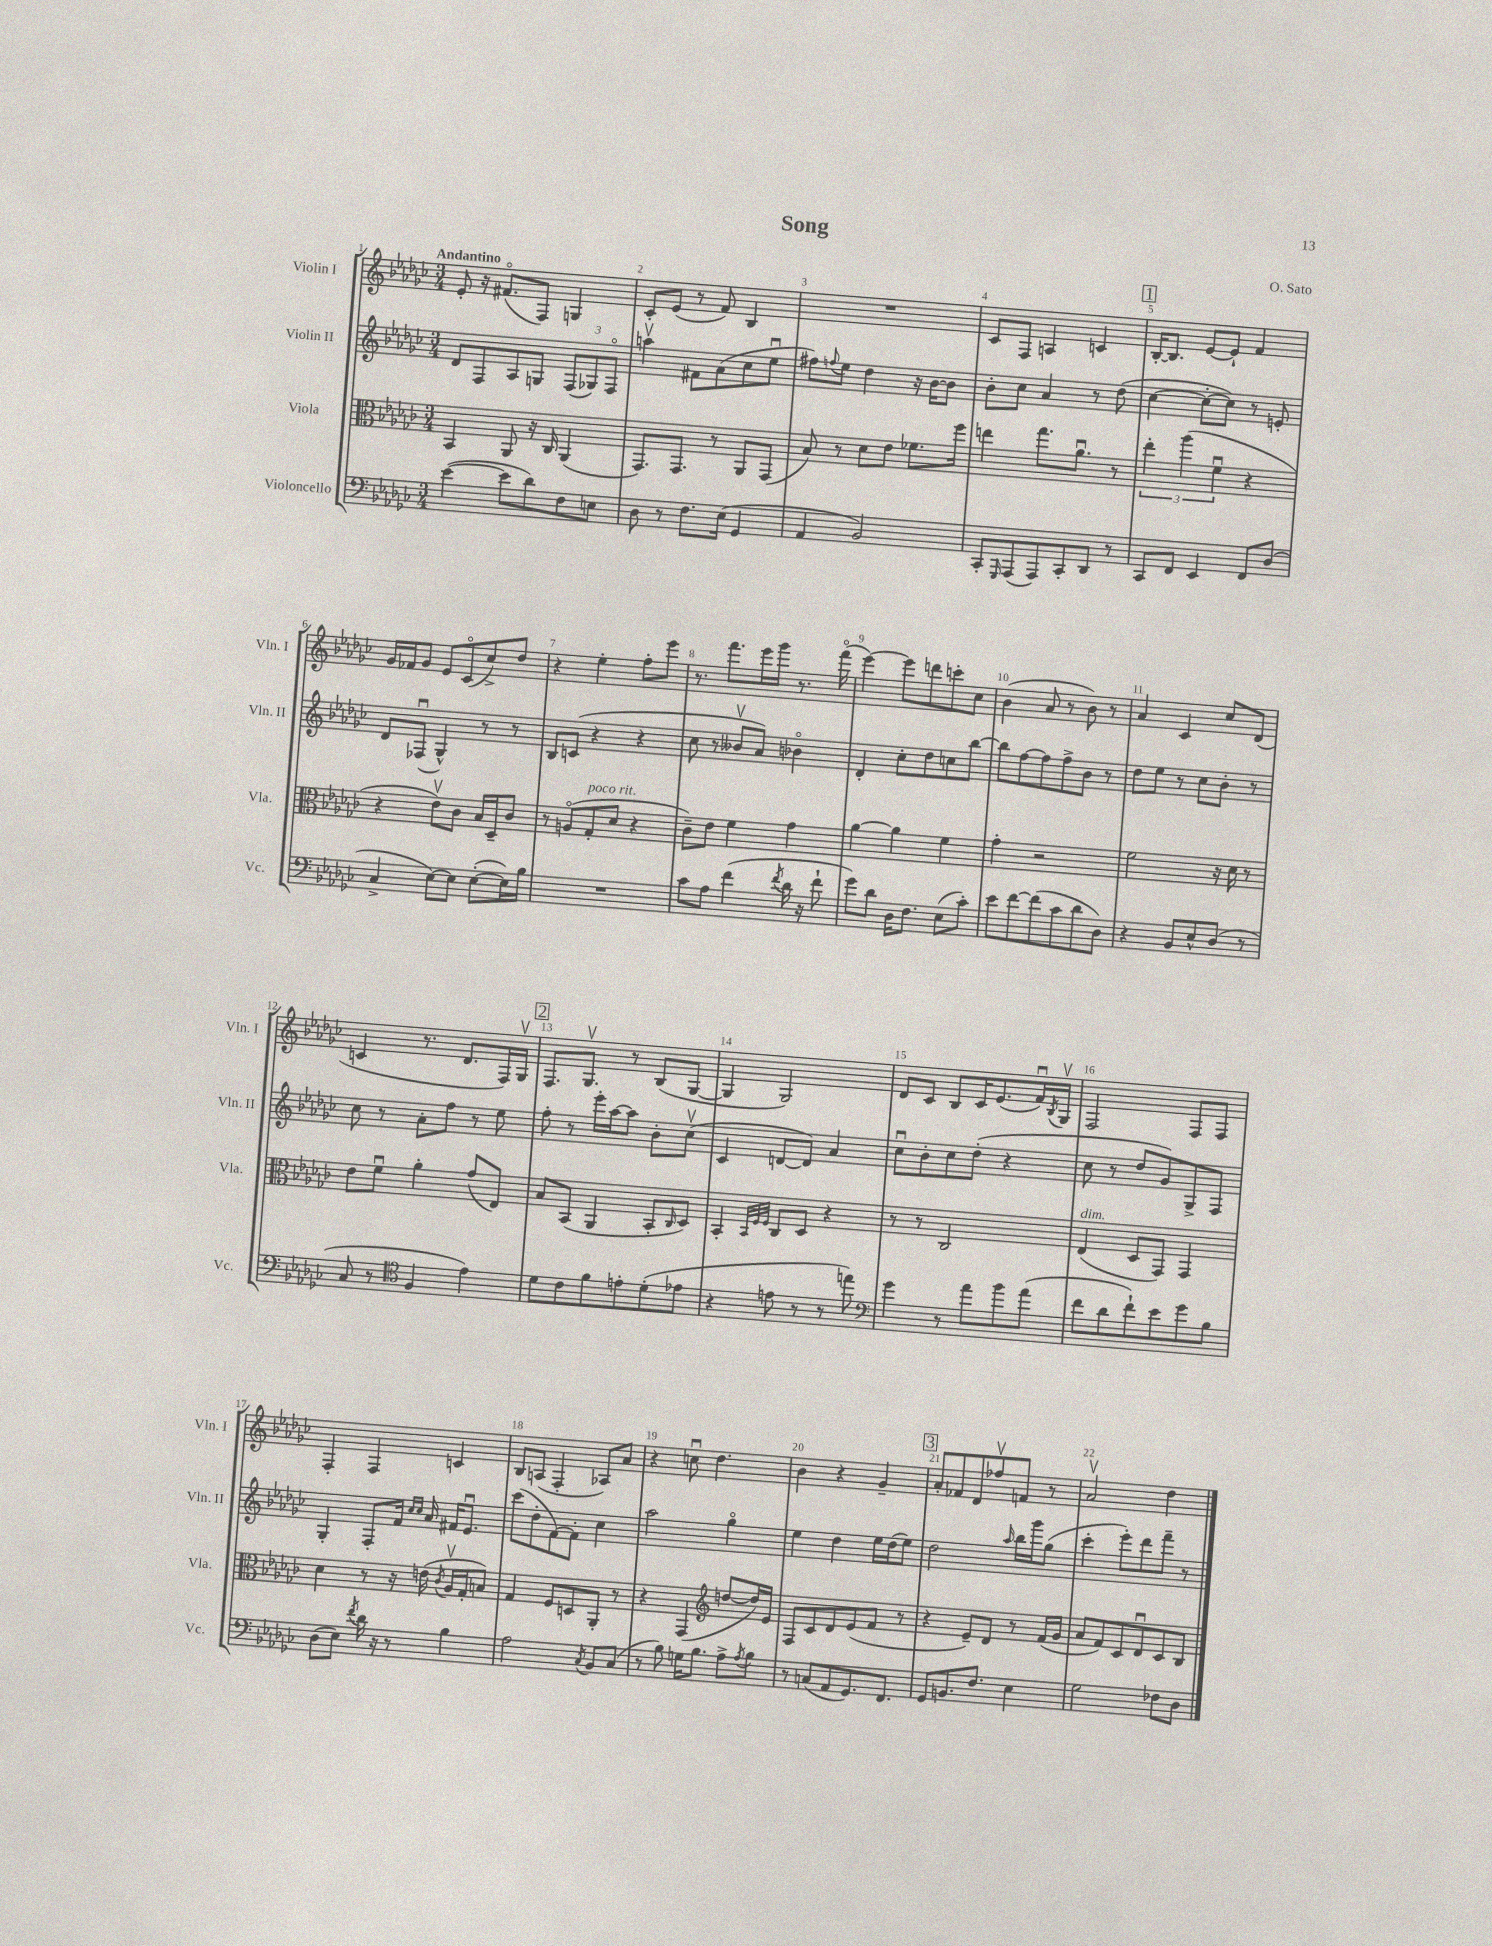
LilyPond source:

\header { title = "Song" composer = "O. Sato" }
<<
\new StaffGroup <<
\new Staff = "s0" \with { instrumentName = "Violin I" shortInstrumentName = "Vln. I" } {
    \clef treble \key ges \major \numericTimeSignature \time 3/4 \tempo "Andantino"
    ees'8-. r16 fis'8.\flageolet( f8) g4 |
    ces'8-. ees'8( r8 f'8) bes4 |
    R2. |
    ces'8 f8 a4 c'4 |
    \mark \markup { \box "1" } bes16~-. bes8. ees'8~ ees'8-! f'4 |
    ges'16 fes'16 ges'8 ees'8 ces'8\flageolet( ces''8->) des''8 |
    r4 ees''4-. f''8-. ees'''8 |
    r8. f'''8. ees'''16 ges'''16 r8. f'''16\flageolet( |
    ees'''4~) ees'''8 d'''8 c'''8-. ces''8 |
    bes'4( aes'8 r8 bes'8) r8 |
    aes'4 ces'4 ces''8 des'8( |
    c'4 r8. des'8. f16) ges16\upbow |
    \mark \markup { \box "2" } f8. ges8.\upbow r8 bes8( ges8~ |
    ges4 ges2) |
    des'8 ces'8 bes8 ces'16 ees'8.( f'16\downbow) \acciaccatura { bes8 } ges16\upbow |
    f2 f8 f8 |
    f4-. f4 c'4 |
    bes8 a8( f4-. aes8) aes'8 |
    r4 c''8\downbow des''4. |
    bes'4 r4 ges'4-- |
    \mark \markup { \box "3" } aes'8-. fes'8 des'8 fes''8\upbow f'8 r8 |
    aes'2\upbow des''4 \bar "|." |
}
\new Staff = "s1" \with { instrumentName = "Violin II" shortInstrumentName = "Vln. II" } {
    \clef treble \key ges \major \numericTimeSignature \time 3/4
    des'8 f8 aes8 g8 \tuplet 3/2 { f8( ges8) f8\flageolet } |
    a''4\upbow fis'8 aes'8( ces''8 ees''8\downbow |
    fis''8) \appoggiatura { f''8 } ees''8 des''4 r16 bes'16~ bes'8 |
    bes'8-. ces''8 aes'4 r8 des''8( |
    \mark \markup { \box "1" } ces''4~ ces''8~-. ces''8) r8 e'8-. |
    des'8 fes8\downbow( ges4-^) r8 r8 |
    bes8 c'8( r4 r4 |
    ces''8 r8 beses'8\upbow aes'8) bes'4\flageolet |
    des'4-. ces''8-. des''8 c''8 bes''8~ |
    bes''8 f''8~ f''8 f''8-> bes'8 r8 |
    des''8 ees''8 r8 ces''8 bes'8-. r8 |
    ces''8 r8 aes'8-. f''8 r8 ees''8 |
    \mark \markup { \box "2" } f''8-. r8 ees'''16-. aes''16~ aes''8 bes'8-. ces''8\upbow( |
    ces'4 d'8~ d'8) aes'4 |
    ces''8\downbow bes'8-. ces''8 des''8-.( r4 |
    ces''8 r8 des''8 ges'8) ges8-> f8 |
    ges4-. f8-. f'16 \grace { ces''16 ces''16 } aes'16 fis'16 ees'8.\downbow |
    ces'''8( des''8-. f'8~) f'8-. ces''4 |
    aes''2 ges''4\flageolet |
    ees''4 des''4 ees''16 des''16( ees''8) |
    \mark \markup { \box "3" } des''2 \grace { aes''16 } bes''16 ges'''16 ges''8( |
    ces'''4-. ees'''8-.) des'''8 f'''8-- r8 \bar "|." |
}
\new Staff = "s2" \with { instrumentName = "Viola" shortInstrumentName = "Vla." } {
    \clef alto \key ges \major \numericTimeSignature \time 3/4
    bes,4 aes,8 r16 ces16 aes,4( |
    ges,8.) ges,8. r8 aes,8 ges,8( |
    bes8) r8 des'8 ees'8 fes'8. f''16 |
    e''4 ges''8. aes'8.\downbow r8 |
    \mark \markup { \box "1" } \tuplet 3/2 { ees''4-. aes''4( f'4\downbow } r4 |
    r4 ees'8\upbow) ces'8 bes16 des16-- ces'8 |
    r8 a8\flageolet( ges8-.^\markup { \italic "poco rit." } des'8 r4 |
    ces'8--) ees'8 f'4 ges'4 |
    aes'4~ aes'4 f'4 |
    ges'4-. r2 |
    f'2 r16 des'16 r8 |
    ees'8 f'8\downbow aes'4-. ges'8( ees8) |
    \mark \markup { \box "2" } bes8 bes,8( aes,4 bes,8-. \grace { ces16 } des8) |
    bes,4-. \grace { bes,32 f32 f32 } ces8 des8 r4 |
    r8 r8 ces2 |
    ees4^\markup { \italic "dim." }( des8 ges,8) ges,4 |
    des'4 r8 r16 e'16( \acciaccatura { ces'8 } aes16\upbow ges16-. b8) |
    ges4 f8 d8 aes,8-. r8 |
    r4 ges,4( \clef treble d''8~ d''16) ees'16 |
    f8 ces'8 des'8 ees'8( f'8 r8 |
    \mark \markup { \box "3" } r4 ees'8--) des'8 r8 f'16( ges'16 |
    aes'8 f'8) ces'8 des'8\downbow ces'8 bes8 \bar "|." |
}
\new Staff = "s3" \with { instrumentName = "Violoncello" shortInstrumentName = "Vc." } {
    \clef bass \key ges \major \numericTimeSignature \time 3/4
    ees'4~( ees'8 des'8) f8 e8 |
    des8 r8 f8. ees16( ges,4 |
    aes,4 bes,2) |
    ces,8-. \grace { ges,,16 } aes,,8( aes,,8) ces,8-. des,8 r8 |
    \mark \markup { \box "1" } ces,8 f,8 ees,4 f,8 des8( |
    ces4-> ees8~) ees8 ees8~-.( ees16) bes16 |
    R2. |
    ces'8 aes8 f'4( \acciaccatura { f'8 } des'16 r16 f'8-! |
    ges'8) des'8 des16 f8. ees8( ces'8-.) |
    ees'8 f'8~ f'8( ces'8 des'8 des8) |
    r4 bes,8 ees8-^ des8( r8 |
    ces8 r8 \clef tenor f4 ees'4) |
    \mark \markup { \box "2" } des'8 ces'8 f'8 e'8-. des'8-.( ees'8 |
    r4 e'8 r8 r8 e''8) |
    \clef bass ges'4 r8 aes'8 bes'8 aes'8( |
    f'8 des'8 f'8-!) ees'8 ges'8 bes8 |
    des8( ees8) \acciaccatura { f'8 } des'16 r16 r8 bes4 |
    aes2 \acciaccatura { ces8 } bes,8 ces8( |
    r8 bes8) g16 bes8. aes8-> \acciaccatura { aes8 } bes8 |
    r8 c8( aes,8 ges,8.) f,8. |
    \mark \markup { \box "3" } ges,8 b,8. f8. ees4 |
    ges2 fes8 des8 \bar "|." |
}
>>
>>
\layout { \context { \Score \override BarNumber.break-visibility = ##(#f #t #t) barNumberVisibility = #all-bar-numbers-visible } }
